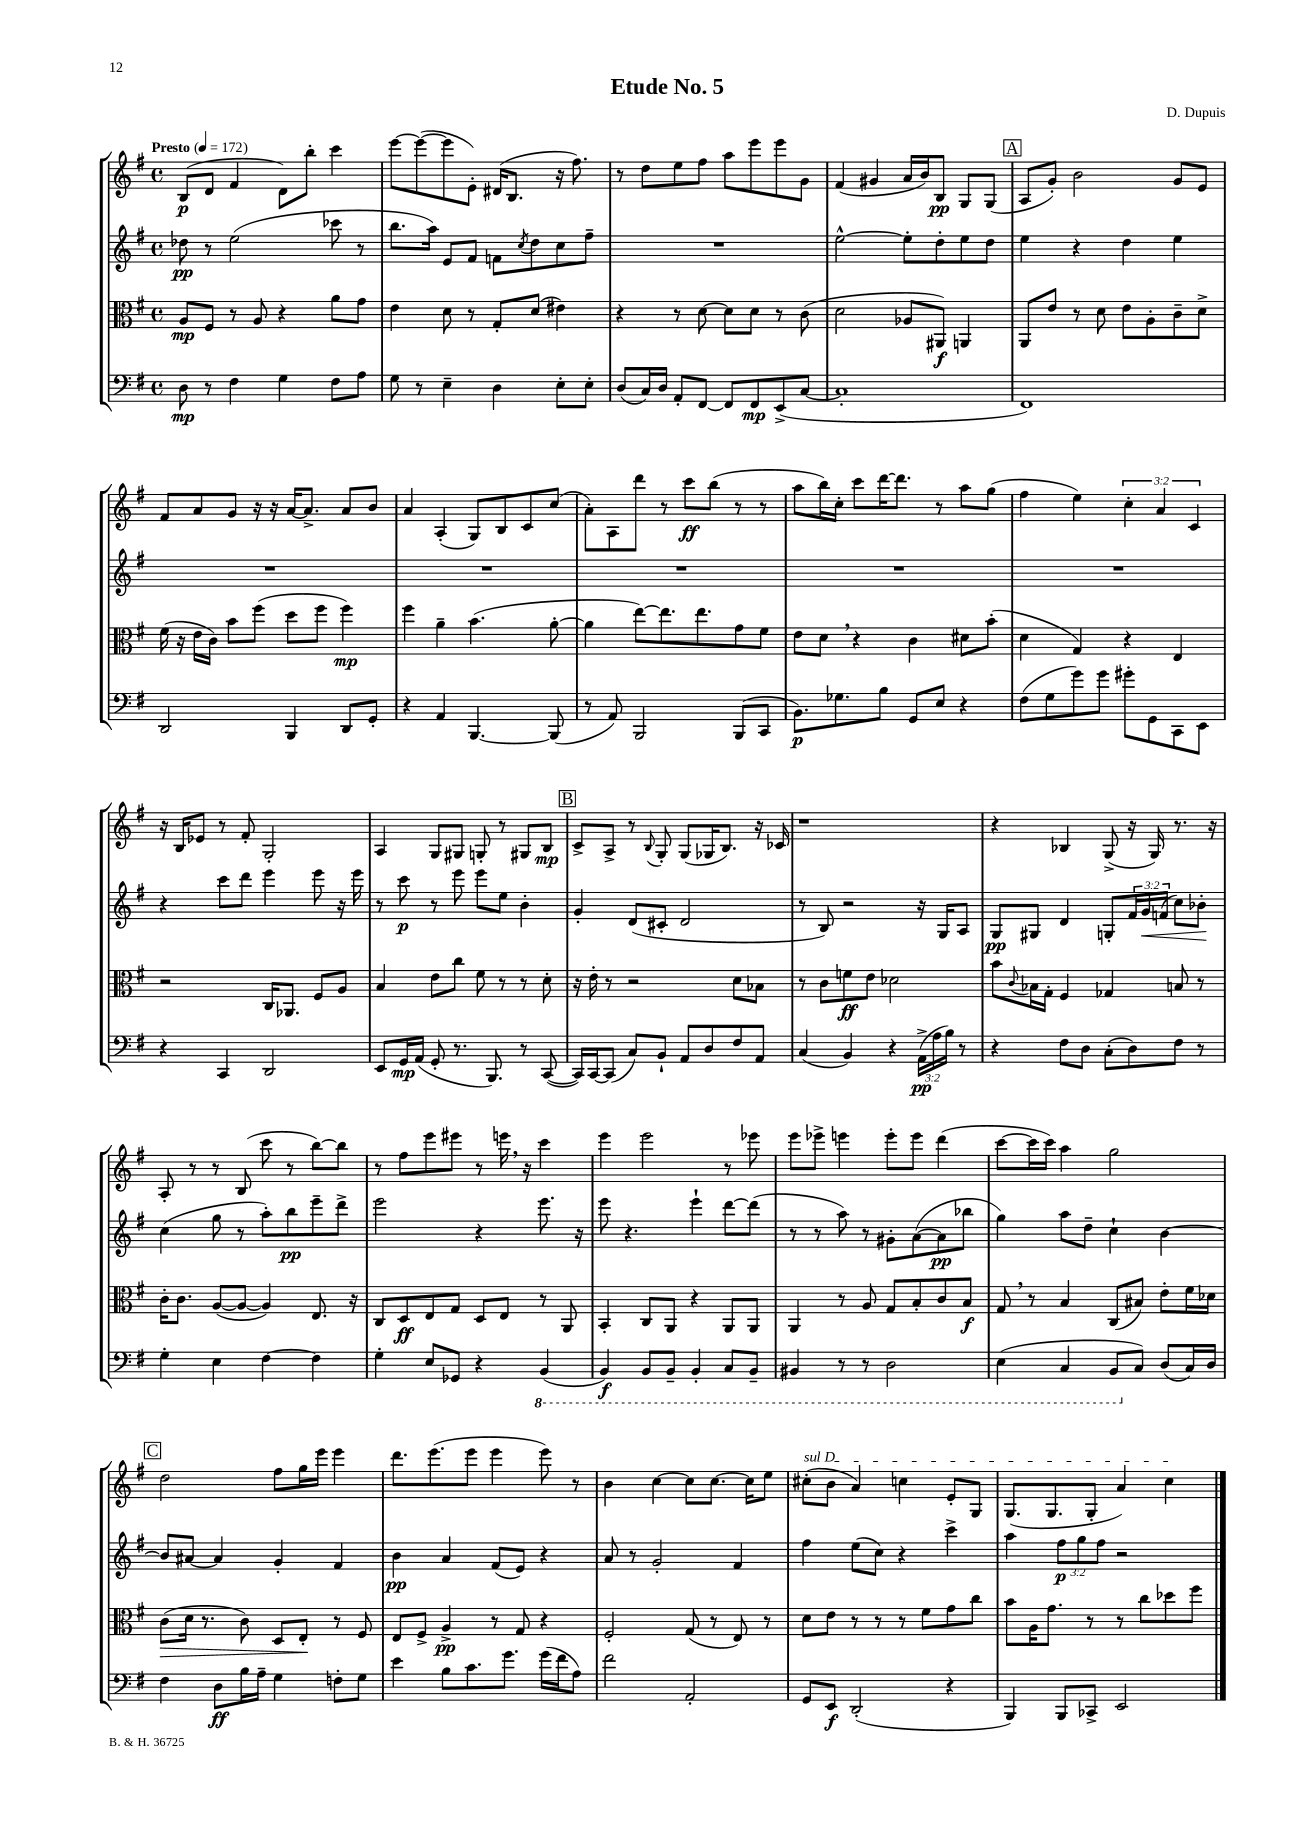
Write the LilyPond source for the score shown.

\header { title = "Etude No. 5" composer = "D. Dupuis" }
<<
\new StaffGroup <<
\new Staff = "s0" {
    \clef treble \key g \major \defaultTimeSignature \time 4/4 \override Staff.TupletNumber.text = #tuplet-number::calc-fraction-text \tempo "Presto" 4 = 172
    b8\p( d'8 fis'4 d'8) b''8-. c'''4 |
    e'''8~ e'''8~( e'''8 e'8-.) dis'16( b8. r16 fis''8.) |
    r8 d''8 e''8 fis''8 a''8 e'''8 e'''8 g'8 |
    fis'4( gis'4 a'16 b'16) b8\pp g8 g8( |
    \mark \markup { \box "A" } a8 g'8-.) b'2 g'8 e'8 |
    fis'8 a'8 g'8 r16 r16 a'16~ a'8.-> a'8 b'8 |
    a'4 a4-.( g8) b8 c'8 c''8( |
    a'8-.) a8 d'''8 r8 c'''8\ff b''8( r8 r8 |
    a''8 b''16) c''16-. c'''8 d'''16~ d'''8. r8 a''8 g''8( |
    fis''4 e''4) \tuplet 3/2 { c''4-. a'4 c'4 } |
    r16 b16 ees'8 r8 fis'8-. g2-. |
    a4 g8 gis8 g8-. r8 gis8 b8\mp |
    \mark \markup { \box "B" } c'8-> a8-> r8 \appoggiatura { b8 } g8-. g8( ges16 b8.) r16 ces'16 |
    r1 |
    r4 bes4 g8->( r16 g16) r8. r16 |
    a8-. r8 r8 b8( c'''8 r8 b''8~) b''8 |
    r8 fis''8 e'''8 eis'''8 r8 e'''16 \breathe r16 c'''4 |
    e'''4 e'''2 r8 ees'''8 |
    e'''8 ees'''8-> e'''4 e'''8-. e'''8 d'''4( |
    c'''8~ c'''16 c'''16) a''4 g''2 |
    \mark \markup { \box "C" } d''2 fis''8 g''16 e'''16 e'''4 |
    d'''8. e'''8.( e'''8 e'''4 e'''8) r8 |
    b'4 c''4~ c''8 c''8.~ c''16 e''8 |
    \once \override TextSpanner.bound-details.left.text = \markup { \italic "sul D" } cis''8-.\startTextSpan( b'8 a'4) c''4 e'8-. g8 |
    g8.( g8. g8-. a'4) c''4\stopTextSpan \bar "|." |
}
\new Staff = "s1" {
    \clef treble \key g \major \defaultTimeSignature \time 4/4 \override Staff.TupletNumber.text = #tuplet-number::calc-fraction-text
    des''8\pp r8 e''2( ces'''8 r8 |
    b''8. a''16) e'8 fis'8 f'8 \acciaccatura { c''8 } d''8 c''8 fis''8-- |
    R1 |
    e''2~-^ e''8-. d''8-. e''8 d''8 |
    \mark \markup { \box "A" } e''4 r4 d''4 e''4 |
    R1 |
    R1 |
    R1 |
    R1 |
    R1 |
    r4 c'''8 d'''8 e'''4 e'''8 r16 e'''16 |
    r8 c'''8\p r8 e'''8 e'''8 e''8 b'4-. |
    \mark \markup { \box "B" } g'4-. d'8( cis'8-. d'2 |
    r8 b8) r2 r16 g16 a8 |
    g8\pp gis8 d'4 g8-. \tuplet 3/2 { fis'16 g'16\< f'16( } c''8) bes'8-.\! |
    c''4( g''8 r8 a''8-.) b''8\pp e'''8-- d'''8-> |
    e'''2 r4 e'''8. r16 |
    e'''8 r4. e'''4-! d'''8~ d'''8( |
    r8 r8 a''8) r8 gis'8-. a'8~( a'8\pp bes''8 |
    g''4) a''8 d''8-- c''4-! b'4~ |
    \mark \markup { \box "C" } b'8 ais'8~ ais'4 g'4-. fis'4 |
    b'4\pp a'4 fis'8( e'8) r4 |
    a'8 r8 g'2-. fis'4 |
    fis''4 e''8( c''8) r4 c'''4-> |
    a''4 \tuplet 3/2 { fis''8\p g''8 fis''8 } r2 \bar "|." |
}
\new Staff = "s2" {
    \clef alto \key g \major \defaultTimeSignature \time 4/4
    a8\mp fis8 r8 a8 r4 a'8 g'8 |
    e'4 d'8 r8 g8-. d'8( eis'4) |
    r4 r8 d'8~ d'8 d'8 r8 c'8( |
    d'2 aes8 ais,8\f) a,4 |
    \mark \markup { \box "A" } a,8 e'8 r8 d'8 e'8 a8-. c'8-- d'8-> |
    fis'16( r16 e'16 c'16) b'8 fis''8( d''8 fis''8 fis''4\mp) |
    fis''4 a'4-- b'4.( a'8~-. |
    a'4 e''8~) e''8. e''8. g'8 fis'8 |
    e'8 d'8 \breathe r4 c'4 dis'8 b'8-.( |
    d'4 g4) r4 e4 |
    r2 c16 aes,8. fis8 a8 |
    b4 e'8 c''8 fis'8 r8 r8 d'8-. |
    \mark \markup { \box "B" } r16 e'16-. r8 r2 d'8 bes8 |
    r8 c'8 f'8\ff e'8 des'2 |
    b'8 \appoggiatura { c'8 } bes16 g16-. fis4 ges4 b8 r8 |
    c'16-. c'8. a8~( a8~ a4) e8. r16 |
    c8 d8\ff e8 g8 d8 e8 r8 a,8 |
    b,4-. c8 a,8 r4 a,8 a,8 |
    a,4 r8 a8 g8 b8-. c'8 b8\f |
    g8 \breathe r8 b4 c8( bis8) e'8-. fis'16 des'16 |
    \mark \markup { \box "C" } c'8\>( d'16 r8. c'8) d8 e8-.\! r8 fis8 |
    e8 fis8-> a4->\pp r8 g8 r4 |
    fis2-. g8( r8 e8) r8 |
    d'8 e'8 r8 r8 r8 fis'8 g'8 c''8 |
    b'8 a16 g'8. r8 r8 c''8 des''8 fis''8 \bar "|." |
}
\new Staff = "s3" {
    \clef bass \key g \major \defaultTimeSignature \time 4/4 \override Staff.TupletNumber.text = #tuplet-number::calc-fraction-text
    d8\mp r8 fis4 g4 fis8 a8 |
    g8 r8 e4-- d4 e8-. e8-. |
    d8( c16) d16 a,8-. fis,8~ fis,8 fis,8\mp e,8->( c8~ |
    c1-. |
    \mark \markup { \box "A" } fis,1) |
    d,2 b,,4 d,8 g,8-. |
    r4 a,4 b,,4.~ b,,8( |
    r8 a,8) b,,2 b,,8( c,8 |
    b,8.\p) ges8. b8 g,8 e8 r4 |
    fis8( g8 g'8) g'8 gis'8-. g,8 c,8 e,8 |
    r4 c,4 d,2 |
    e,8 g,16\mp a,16( g,8-. r8. b,,8.) r8 c,8~( |
    \mark \markup { \box "B" } c,16) c,16~ c,8( c8) b,8-! a,8 d8 fis8 a,8 |
    c4( b,4) r4 \tuplet 3/2 { a,16->\pp( a16 b16) } r8 |
    r4 fis8 d8 c8-.( d8) fis8 r8 |
    g4-. e4 fis4~ fis4 |
    g4-. e8 ges,8 r4 \ottava #-1 b,,4( |
    b,,4\f) b,,8 b,,8-- b,,4-. c,8 b,,8-- |
    bis,,4 r8 r8 d,2 |
    e,4( c,4 b,,8 \ottava #0 c8) d8( c16) d16 |
    \mark \markup { \box "C" } fis4 d8\ff b16 a16-- g4 f8-. g8 |
    e'4 b8 c'8. g'8. g'16( fis'16 a8) |
    fis'2 a,2-. |
    g,8 e,8\f d,2-.( r4 |
    b,,4) b,,8 ces,8-> e,2 \bar "|." |
}
>>
>>
\layout { \context { \Score \remove "Bar_number_engraver" } }
